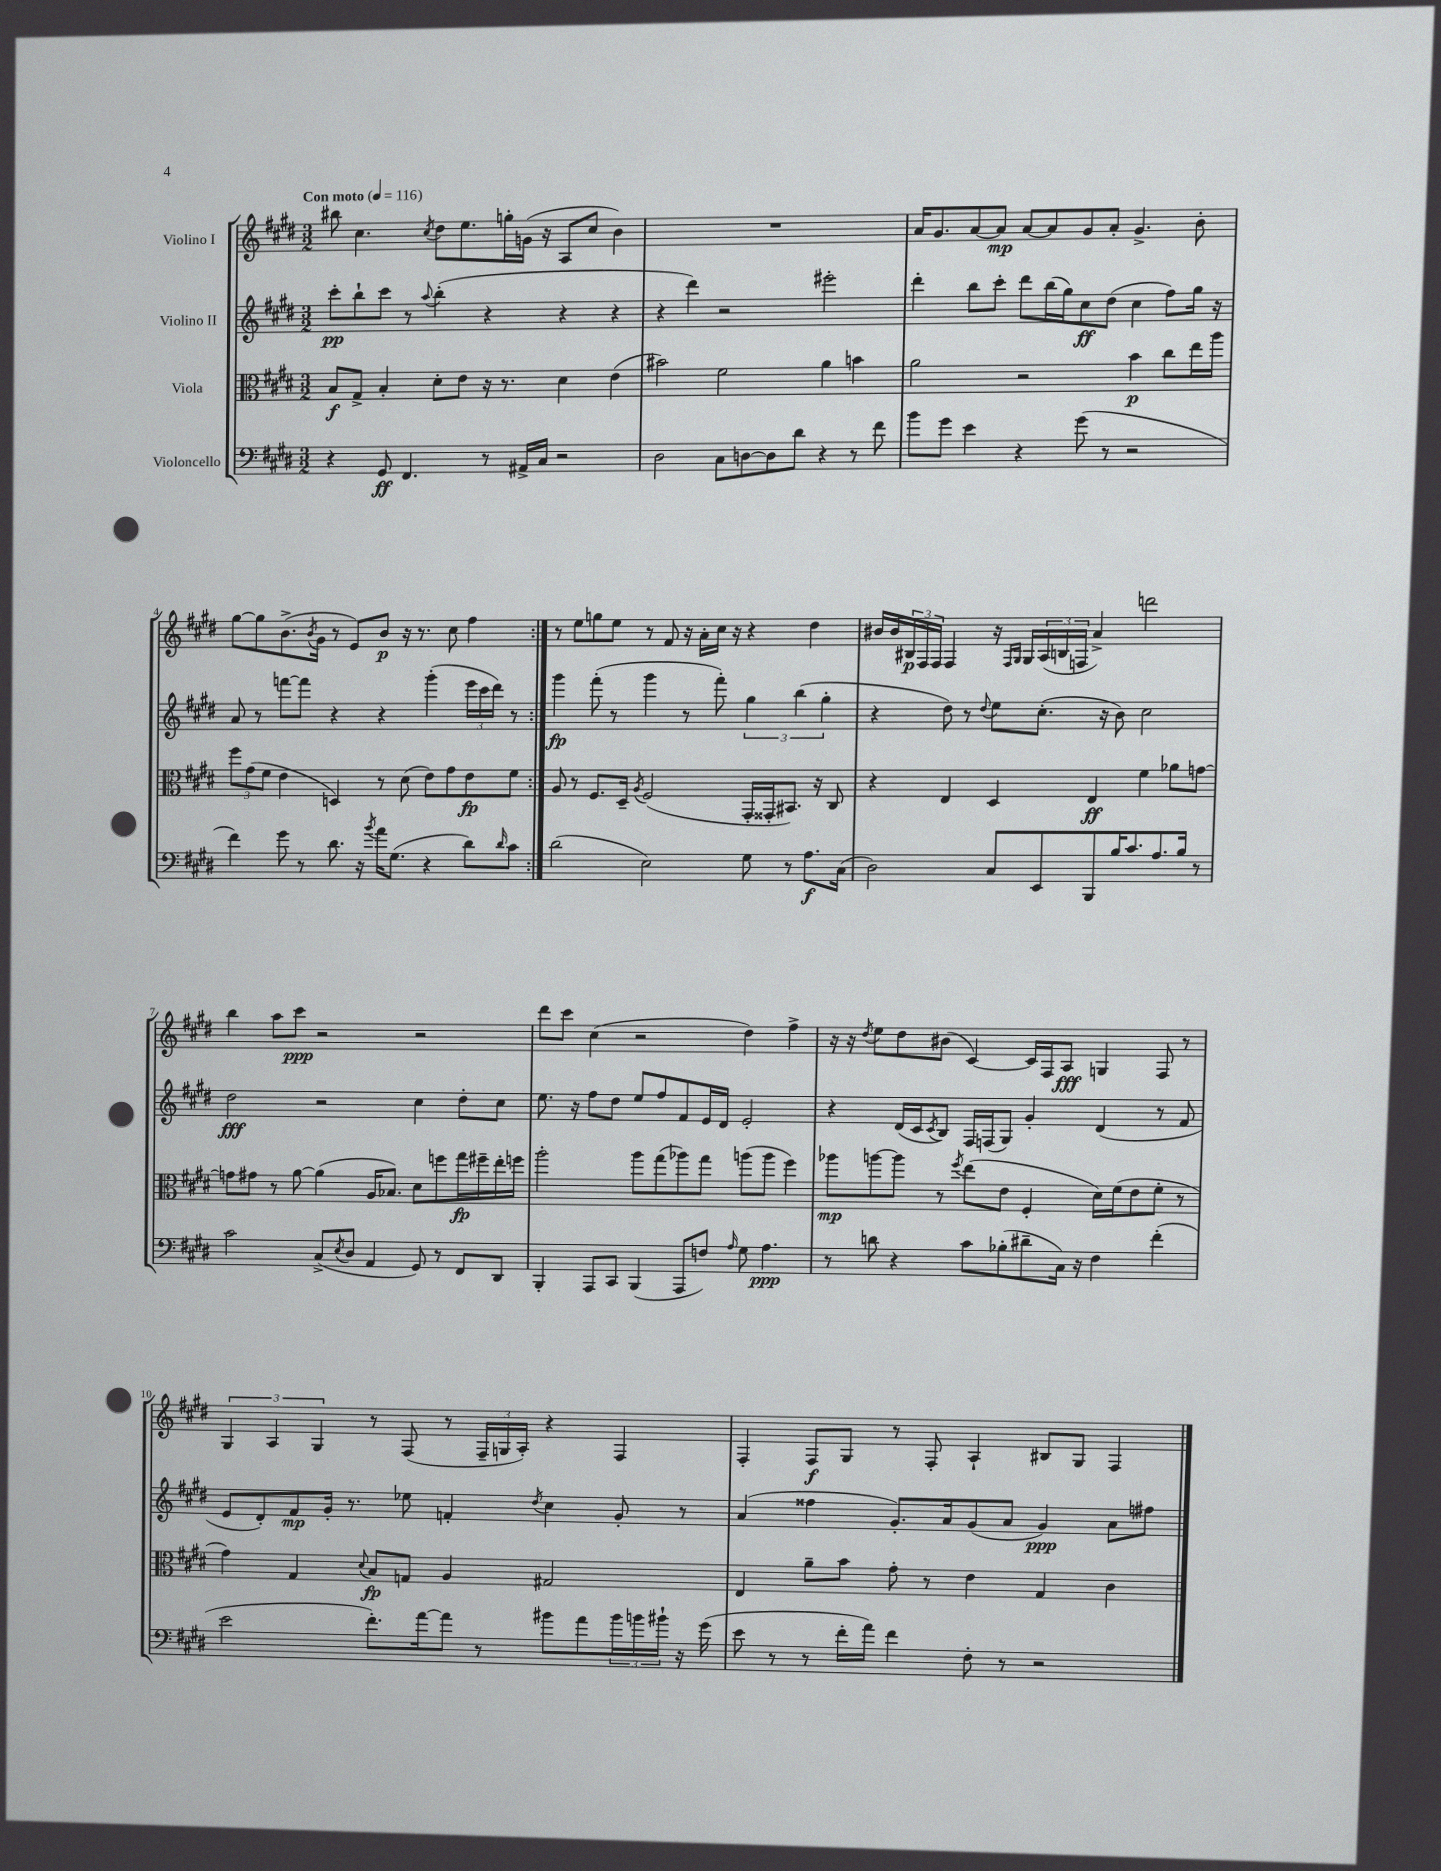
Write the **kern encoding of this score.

**kern	**dynam	**kern	**dynam	**kern	**dynam	**kern	**dynam
*part4	*part4	*part3	*part3	*part2	*part2	*part1	*part1
*staff4	*staff4	*staff3	*staff3	*staff2	*staff2	*staff1	*staff1
*I"Violoncello	*	*I"Viola	*	*I"Violino II	*	*I"Violino I	*
*clefF4	*	*clefC3	*	*clefG2	*	*clefG2	*
*k[f#c#g#d#]	*	*k[f#c#g#d#]	*	*k[f#c#g#d#]	*	*k[f#c#g#d#]	*
*M3/2	*	*M3/2	*	*M3/2	*	*M3/2	*
*MM116	*	*MM116	*	*MM116	*	*MM116	*
=1	=1	=1	=1	=1	=1	=1	=1
!	!	!	!	!	!	!LO:TX:a:B:t=Con moto	!
4r	.	8B/L	f	8ccc#'\L	pp	8bb#X\	.
.	.	8G#^/J	.	8bb`\	.	4.cc#\	.
8GG#/	ff	4B'/	.	8ccc#\J	.	.	.
4.FF#/	.	.	.	8r	.	.	.
.	.	.	.	8qqaa/	.	8qcc#/	.
.	.	8d#'\L	.	(4bb'\	.	8dd#\L	.
.	.	8e\J	.	.	.	8.ee\	.
8r	.	16r	.	4r	.	.	.
.	.	8.r	.	.	.	16ggn'\L	.
16AA#X^/LL	.	.	.	.	.	(16gn\JJ	.
16C#/JJ	.	.	.	.	.	16r	.
2r	.	4d#\	.	4r	.	8A/L	.
.	.	.	.	.	.	8cc#/J	.
.	.	(4e\	.	4r	.	4b\)	.
=2	=2	=2	=2	=2	=2	=2	=2
2D#\	.	2b#X\)	.	4r	.	1.r	.
.	.	.	.	4ddd#\)	.	.	.
8C#\L	.	2f#\	.	2r	.	.	.
[8Dn\	.	.	.	.	.	.	.
8D\]	.	.	.	.	.	.	.
8d#\J	.	.	.	.	.	.	.
4r	.	4a\	.	2eee#X'\	.	.	.
8r	.	4bn\	.	.	.	.	.
8f#\	.	.	.	.	.	.	.
=3	=3	=3	=3	=3	=3	=3	=3
8b\L	.	2a\	.	4ddd#'\	.	16a/KL	.
.	.	.	.	.	.	8.g#/	.
8g#\J	.	.	.	.	.	.	.
4e\	.	.	.	8bb\L	.	[8a/	.
.	.	.	.	8ccc#'\J	.	8a/J]	mp
4r	.	2r	.	8ddd#\L	.	[8a/L	.
.	.	.	.	(16bb\L	.	8a/]	.
.	.	.	.	16gg#\J)	.	.	.
(8g#\	.	.	.	8cc#\	ff	8g#/	.
8r	.	.	.	(8dd#\J	.	8a'/J	.
2r	.	4b\	p	4cc#\	.	4.g#^/	.
.	.	8cc#\L	.	8ff#\L)	.	.	.
.	.	16ee\L	.	16gg#\Jk	.	8b'\	.
.	.	16aa\JJ	.	16r	.	.	.
!!LO:LB:g=z
=4	=4	=4	=4	=4	=4	=4	=4
4f#\)	.	12ff#\L	.	8a/	.	[8gg#\L	.
.	.	(12g#\	.	.	.	.	.
.	.	.	.	8r	.	8gg#\]	.
.	.	12f#\J	.	.	.	.	.
8g#\	.	4e\	.	[8fffn\L	.	(8.b^\	.
8r	.	.	.	8fff\J]	.	.	.
.	.	.	.	.	.	8qb/	.
.	.	.	.	.	.	16g#\Jk	.
8.d#\	.	4Dn/)	.	4r	.	8r	.
.	.	.	.	.	.	8e/L)	.
16r	.	.	.	.	.	.	.
8qb/	.	.	.	.	.	.	.
16a\KL	.	8r	.	4r	.	8b/J	p
(8.G#\J	.	.	.	.	.	.	.
.	.	(8d#\	.	.	.	16r	.
.	.	.	.	.	.	8.r	.
4r	.	8e\L)	.	(4ggg#'\	.	.	.
.	.	8g#\	.	.	.	8cc#\	.
8d#\L)	.	8e\	fp	24eee\LL	.	4ff#\	.
.	.	.	.	24ccc#\	.	.	.
.	.	.	.	24ddd#\JJ)	.	.	.
16qqd#/	.	.	.	.	.	.	.
8c#\J	.	8f#\J	.	8r	.	.	.
=5:|!	=5:|!	=5:|!	=5:|!	=5:|!	=5:|!	=5:|!	=5:|!
(2d#\	.	8A/	.	4ggg#\	fp	8r	.
.	.	8r	.	.	.	8ee\L	.
.	.	8.F#/L	.	(8fff#'\	.	8ggn\	.
.	.	.	.	8r	.	8ee\J	.
.	.	16D#~/Jk	.	.	.	.	.
.	.	8qA/	.	.	.	.	.
2E\)	.	(2F#/	.	4ggg#\	.	8r	.
.	.	.	.	.	.	8f#/	.
.	.	.	.	8r	.	16r	.
.	.	.	.	.	.	16a'\LL	.
.	.	.	.	8fff#'\)	.	16cc#\JJ	.
.	.	.	.	.	.	16r	.
8G#\	.	16GG#'/LL	.	6gg#\	.	4r	.
.	.	16GG##X'/J	.	.	.	.	.
8r	.	8.BB#X/J)	.	.	.	.	.
.	.	.	.	(6bb\	.	.	.
8.A\L	f	.	.	.	.	4dd#\	.
.	.	16r	.	.	.	.	.
.	.	.	.	6gg#'\	.	.	.
.	.	8C#/	.	.	.	.	.
(16C#\Jk	.	.	.	.	.	.	.
=6	=6	=6	=6	=6	=6	=6	=6
2D#\)	.	4r	.	4r	.	16b#X/LL	.
.	.	.	.	.	.	16b#/	.
.	.	.	.	.	.	24B#X/	p
.	.	.	.	.	.	24F#/	.
.	.	.	.	.	.	24F#/JJ	.
.	.	4E/	.	8dd#\)	.	4F#/	.
.	.	.	.	8r	.	.	.
.	.	.	.	8qqdd#/	.	.	.
8C#/L	.	4D#/	.	8ee\L	.	16r	.
.	.	.	.	.	.	16qqF#/LL	.
.	.	.	.	.	.	16qqG#/JJ	.
.	.	.	.	.	.	16G#/LL	.
8EE/	.	.	.	(8.cc#'\J	.	(24A/	.
.	.	.	.	.	.	24Bn/	.
.	.	.	.	.	.	24Fn/JJ	.
8BBB/	.	4E/	ff	.	.	4a^/)	.
.	.	.	.	16r	.	.	.
16B/K	.	.	.	8b\)	.	.	.
8.c#/	.	.	.	.	.	.	.
.	.	4f#\	.	2cc#\	.	2dddn\	.
8.A/	.	.	.	.	.	.	.
.	.	8a-X\L	.	.	.	.	.
16B/Jk	.	.	.	.	.	.	.
8r	.	[8gn\J	.	.	.	.	.
!!LO:LB:g=z
=7	=7	=7	=7	=7	=7	=7	=7
2c#\	.	8gn\L]	.	2dd#\	fff	4bb\	.
.	.	8g#X\J	.	.	.	.	.
.	.	8r	.	.	.	8aa\L	.
.	.	[8a\	.	.	.	8ccc#\J	ppp
(8C#^/L	.	(4a\]	.	2r	.	2r	.
8qE/	.	.	.	.	.	.	.
8D#/J	.	.	.	.	.	.	.
4AA/	.	16A/KL	.	.	.	.	.
.	.	8.B-X/J)	.	.	.	.	.
8GG#/)	.	8d#\L	.	4cc#\	.	2r	.
8r	.	8ffn\	.	.	.	.	.
8FF#/L	.	16gg#\L	fp	8dd#'\L	.	.	.
.	.	16ff#X~\	.	.	.	.	.
8DD#/J	.	16ee'\	.	8cc#\J	.	.	.
.	.	16ffn\JJ	.	.	.	.	.
=8	=8	=8	=8	=8	=8	=8	=8
4BBB'/	.	2aa'\	.	8.ee\	.	8ddd#\L	.
.	.	.	.	.	.	8ccc#\J	.
.	.	.	.	16r	.	.	.
8AAA/L	.	.	.	8ff#\L	.	(4cc#\	.
8CC#/J	.	.	.	8dd#\J	.	.	.
(4BBB/	.	8aa\L	.	8ee/L	.	2r	.
.	.	(8gg#\	.	8ff#/	.	.	.
8AAA/L	.	8aa-X\)	.	8f#/	.	.	.
8Fn/J)	.	8gg#\J	.	16e/L	.	.	.
.	.	.	.	16d#/JJ	.	.	.
16qqA/	.	.	.	.	.	.	.
8G#\	.	(8aan\L	.	2e'/	.	4dd#\)	.
4.A\	ppp	8aa\J	.	.	.	.	.
.	.	4ff#\)	.	.	.	4ff#^\	.
=9	=9	=9	=9	=9	=9	=9	=9
8r	.	8aa-X\L	mp	4r	.	16r	.
.	.	.	.	.	.	16r	.
.	.	.	.	.	.	8qdd#/	.
8dn\	.	[8aan\	.	.	.	8ee\L	.
4r	.	8aa\J]	.	(16d#/LL	.	8dd#\	.
.	.	.	.	16c#/J	.	.	.
.	.	.	.	8qc#/	.	.	.
.	.	8r	.	8B/J)	.	(8b#X\J	.
.	.	8qff#/	.	.	.	.	.
8c#\L	.	(8ee\L	.	16F#/LL	.	[4c#/)	.
.	.	.	.	(16Fn/J	.	.	.
(8B-X'\	.	8e\J	.	8G#/J)	.	.	.
8d#X~\	.	4F#'/	.	4g#'/	.	16c#/LL]	.
.	.	.	.	.	.	16F#/J	.
16C#\Jk)	.	.	.	.	.	8A/J	fff
16r	.	.	.	.	.	.	.
4F#\	.	16d#\LL)	.	(4d#/	.	4Gn/	.
.	.	(16f#\J	.	.	.	.	.
.	.	8e\	.	.	.	.	.
(4f#'\	.	8f#'\J	.	8r	.	8F#/	.
.	.	8r	.	8f#/	.	8r	.
!!LO:LB:g=z
=10	=10	=10	=10	=10	=10	=10	=10
2e\	.	4g#\)	.	8e/L	.	6G#/	.
.	.	.	.	8d#'/)	.	.	.
.	.	.	.	.	.	6A/	.
.	.	4G#/	.	8f#/	mp	.	.
.	.	.	.	.	.	6G#/	.
.	.	.	.	16g#'/Jk	.	.	.
.	.	.	.	8.r	.	.	.
.	.	8qqd#/	.	.	.	.	.
8.f#'\L)	.	8B/L	fp	.	.	8r	.
.	.	8Gn/J	.	8ee-X\	.	(8F#/	.
[16a\k	.	.	.	.	.	.	.
8a\J]	.	4A/	.	4fn'/	.	8r	.
8r	.	.	.	.	.	24F#~/LL	.
.	.	.	.	.	.	24Gn/	.
.	.	.	.	.	.	24A'/JJ)	.
.	.	.	.	8qdd#/	.	.	.
8b#X\L	.	2G#X/	.	4cc#\	.	4r	.
8a\	.	.	.	.	.	.	.
24b#\L	.	.	.	8g#'/	.	4F#/	.
24bn\	.	.	.	.	.	.	.
24b#X`\JJ	.	.	.	.	.	.	.
16r	.	.	.	8r	.	.	.
(16g#\	.	.	.	.	.	.	.
=11	=11	=11	=11	=11	=11	=11	=11
8e\	.	4E/	.	(4a/	.	4F#'/	.
8r	.	.	.	.	.	.	.
8r	.	8a~\L	.	4ff##X\	.	8F#/L	f
16f#'\LL	.	8b\J	.	.	.	8G#/J	.
16a\JJ)	.	.	.	.	.	.	.
4f#\	.	8g#'\	.	8.g#'/L)	.	8r	.
.	.	8r	.	.	.	8F#'/	.
.	.	.	.	16a/k	.	.	.
8F#'\	.	4e\	.	(8g#/	.	4A`/	.
8r	.	.	.	8a/J	.	.	.
2r	.	4G#/	.	4g#/)	ppp	8B#X/L	.
.	.	.	.	.	.	8G#/J	.
.	.	4c#\	.	8a\L	.	4F#/	.
.	.	.	.	8ff#X\J	.	.	.
==	==	==	==	==	==	==	==
*-	*-	*-	*-	*-	*-	*-	*-
